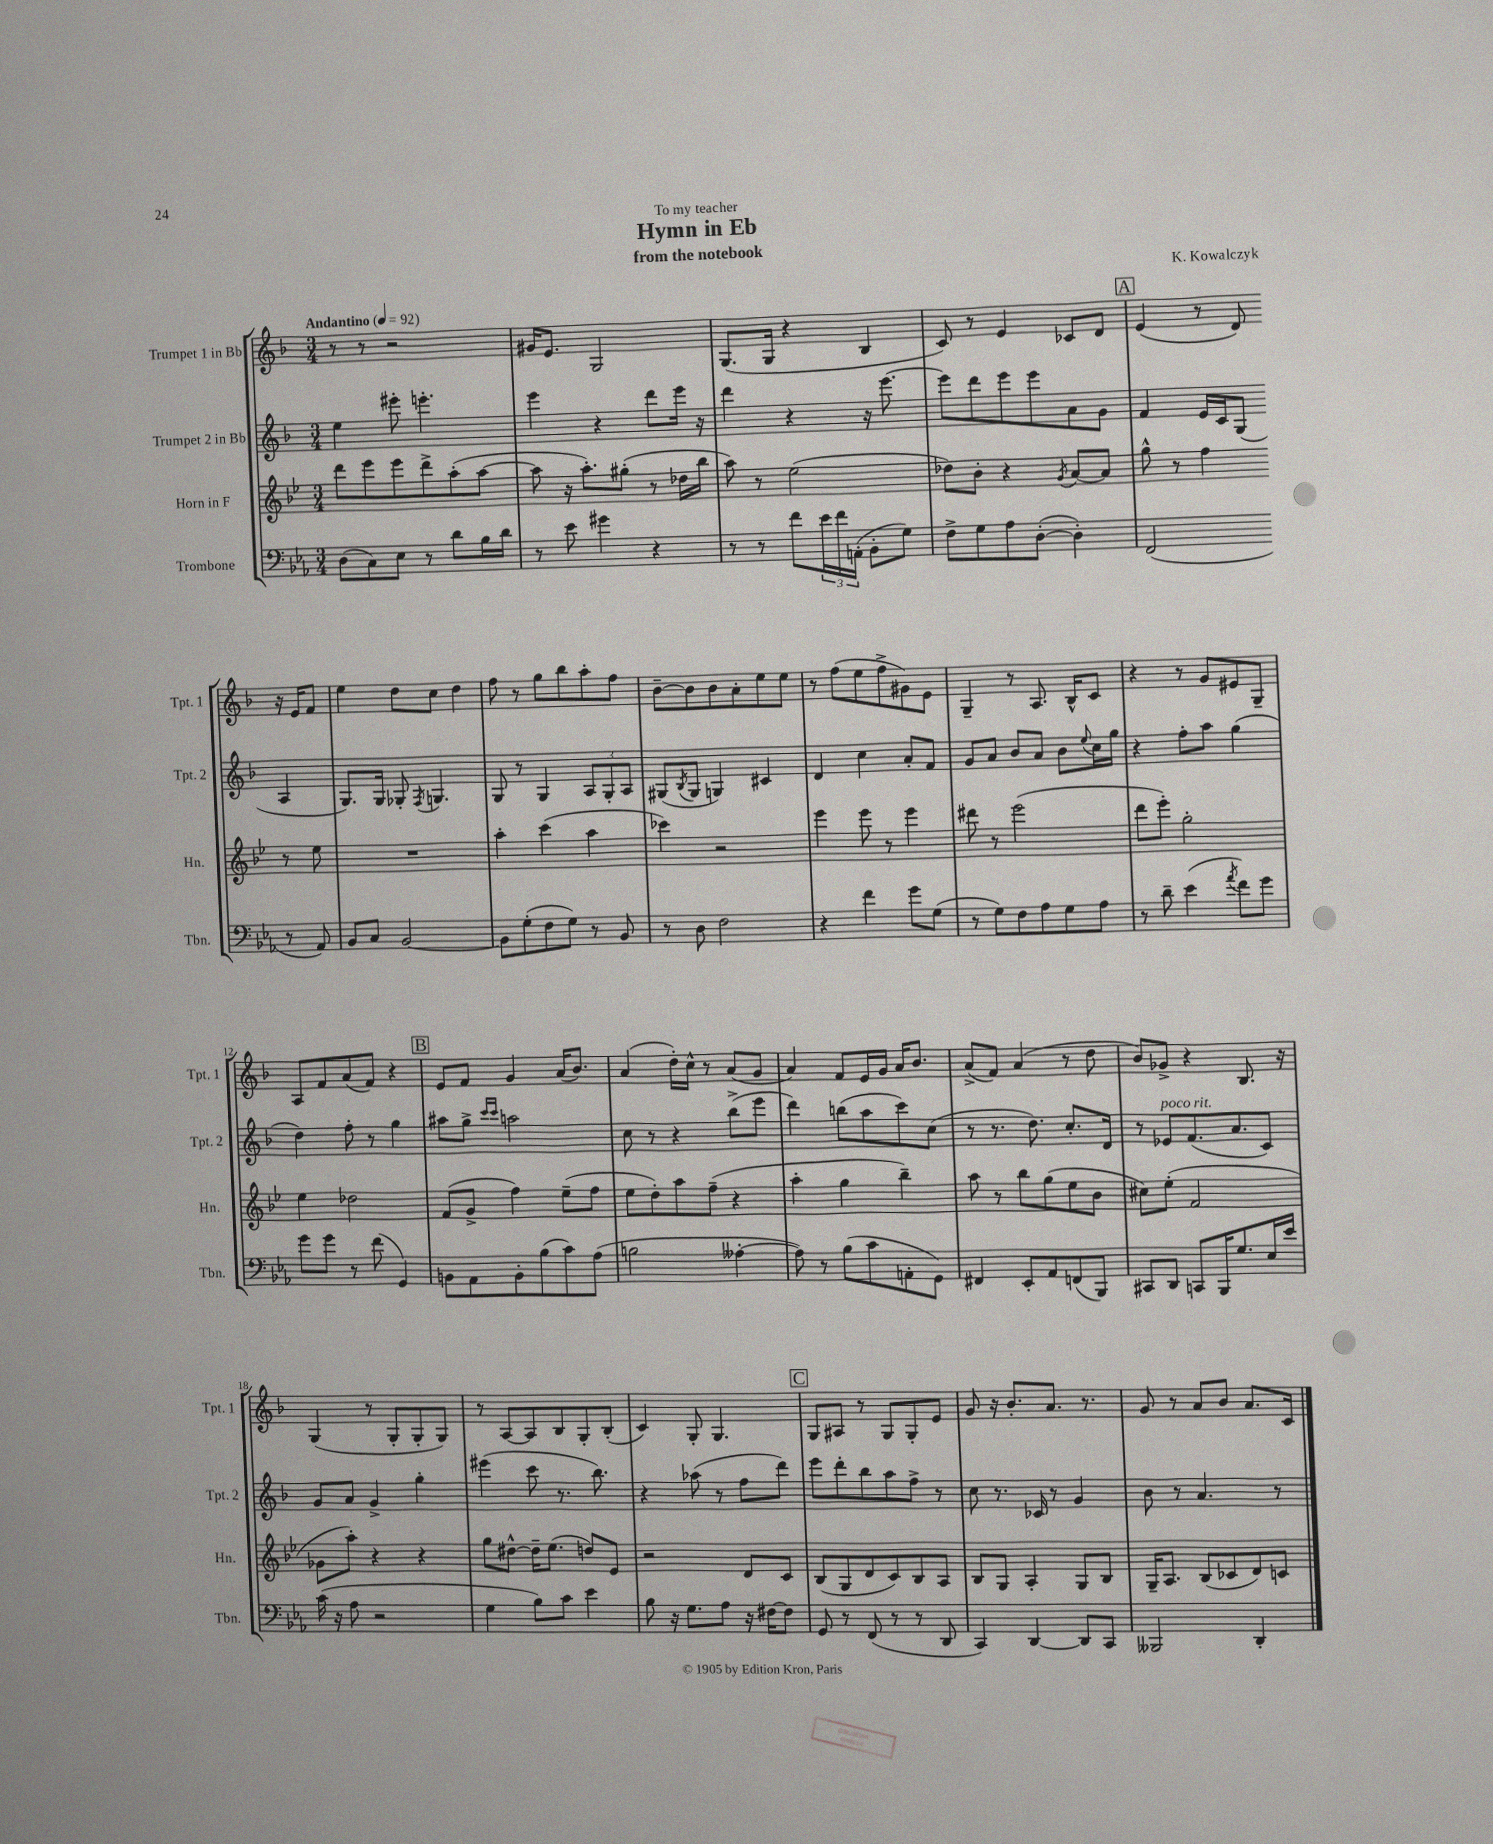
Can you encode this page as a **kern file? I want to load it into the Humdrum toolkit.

**kern	**kern	**kern	**kern
*part4	*part3	*part2	*part1
*staff4	*staff3	*staff2	*staff1
*I"Trombone	*I"Horn in F	*I"Trumpet 2 in Bb	*I"Trumpet 1 in Bb
*I'Tbn.	*I'Hn.	*I'Tpt. 2	*I'Tpt. 1
*clefF4	*clefG2	*clefG2	*clefG2
*k[b-e-a-]	*k[b-e-]	*k[b-]	*k[b-]
*M3/4	*M3/4	*M3/4	*M3/4
*MM92	*MM92	*MM92	*MM92
=1	=1	=1	=1
!	!	!	!LO:TX:a:B:t=Andantino
(8D\L	8ddd\L	4ee\	8r
8C\)	8eee-\	.	8r
8E-\J	8eee-\	8eee#X'\	2r
8r	8ddd^\	4.eeen'\	.
8d\L	(8aa'\	.	.
16B-\L	[8aa\J	.	.
16d\JJ	.	.	.
=2	=2	=2	=2
8r	8aa\]	4eee\	16g#X/KL
.	.	.	8.e/J
8e-\	16r	.	.
.	8.aa'\L)	.	.
4g#X\	.	4r	2G/
.	(8gg#X'\J	.	.
4r	8r	8ddd\L	.
.	16dd-X\LL	16eee\Jk	.
.	16bb-\JJ	16r	.
=3	=3	=3	=3
8r	8aa\)	4ddd\	(8.G/L
8r	8r	.	.
.	.	.	16G/Jk
8f\L	(2ee-\	4r	4r
24e-\L	.	.	.
24f\	.	.	.
(24AAn'\JJ	.	.	.
8BB-'\L	.	16r	4B-/
.	.	[8.eee\	.
8G\J)	.	.	.
=4	=4	=4	=4
8F^\L	8dd-X\L)	8eee\L]	8c/)
8G\	8b-'\J	8ddd\	8r
8A-\	4r	8eee\	4e/
([8D'\J	.	8eee\	.
.	8qg/	.	.
4D'\])	[8a/L	8a\	8c-X/L
.	8a/J]	8g\J	8d/J
!!LO:REH:place=s1:t=A
=5	=5	=5	=5
(2FF/	8gg^^\	4f/	(4e/
.	8r	.	.
.	4ff\	16e/LL	8r
.	.	16c/J	.
.	.	(8G/J	8d/)
8r	8r	4A/	16r
.	.	.	16e/KL
8AA-/)	8ee-\	.	8f/J
!!LO:LB:g=z
=6	=6	=6	=6
8BB-/L	2.r	8.G/L)	4ee\
8C/J	.	.	.
.	.	16G/Jk	.
[2BB-/	.	8G-X'/	8dd\L
.	.	8qF/	.
.	.	4.Gn/	8cc\J
.	.	.	4dd\
=7	=7	=7	=7
8BB-\L]	4aa'\	8G/	8ff\
(8G'\	.	8r	8r
8F\	(4ccc\	4G/	8gg\L
8G\J)	.	.	8bb-\
8r	4aa\	12A/L	8aa'\
.	.	12G'/	.
8BB-/	.	.	8ff\J
.	.	12A/J	.
=8	=8	=8	=8
8r	4ccc-X\)	(8G#X/L	[8b-~\L
.	.	8qB-/	.
8D\	.	8G#/J	8b-\]
2F\	2r	4Gn/)	8b-\
.	.	.	8a'\
.	.	4c#X/	8ee\
.	.	.	8ee\J
=9	=9	=9	=9
4r	4eee-\	4d/	8r
.	.	.	(8ff\L
4f\	8eee-\	4cc\	8ee\
.	8r	.	8ff^\
8g\L	4eee-\	8a'/L	8g#X\)
(8G\J	.	8f/J	8e\J
=10	=10	=10	=10
8r	8ddd#X\	8g/L	4G~/
8G\L)	8r	8a/J	.
8F\	(2eee-\	8b-/L	8r
8A-\	.	8a/J	8.A/
8G\	.	8b-\L	.
.	.	.	16B-^^/KL
.	.	8qqee/	.
8A-\J	.	16cc\L	8c/J
.	.	16gg\JJ	.
=11	=11	=11	=11
8r	8ddd\L	4r	4r
8d~\	8eee-'\J)	.	.
(4e-\	2gg'\	8ff'\L	8r
.	.	8aa\J	8g/L
8qa-/	.	.	.
8f\L)	.	(4gg\	8e#X/
8g\J	.	.	8G~/J
!!LO:LB:g=z
=12	=12	=12	=12
8g\L	4ee-\	4dd\)	8A/L
8g\J	.	.	8f/
8r	2dd-X\	8ff'\	(8a/
(8f\	.	8r	8f/J)
4GG/)	.	4gg\	4r
!!LO:REH:place=s1:t=B
=13	=13	=13	=13
8BBn\L	(8f/L	8aa#X\L	8e/L
8AA-\	8g^/J	8gg^\J	8f/J
.	.	16qqccc/LL	.
.	.	16qqccc/JJ	.
8BB'\	4ff\)	2aan\	4g/
(8B-\	.	.	.
8c\)	(8ee-~\L	.	(16a/KL
.	.	.	8.b-/J)
(8A-\J	8ff\J	.	.
=14	=14	=14	=14
2Bn\	8ee-\L	8cc\	(4a/
.	8dd'\)	8r	.
.	8aa\	4r	16dd'\LL)
.	.	.	16cc^^\JJ
.	(8ff~\J	.	8r
[4A--X'\	4r	(8bb-^\L	(8a/L
.	.	8eee\J	8g/J
=15	=15	=15	=15
8A--\])	4aa'\	4ddd\)	4a/)
8r	.	.	.
(8B-\L	4gg\	(8bbn\L	8f/L
8c\	.	8aa\	16e/L
.	.	.	16g/JJ
8AAn'\	4bb-~\)	8ccc\)	16a/KL
.	.	.	8.b-/J
8GG\J)	.	(8cc\J	.
=16	=16	=16	=16
4FF#X/	8aa\	8r	(8a^/L
.	8r	8.r	8f/J)
8EE-'/L	8bb-\L	.	(4a/
.	.	8.dd\)	.
8AA-/	(8gg\	.	.
(8FFn/	8ee-\	8.cc'/L	8r
8BBB-/J)	8b-\J	.	8dd\
.	.	16d/Jk	.
=17	=17	=17	=17
8CC#X/L	8cc#X\L)	8r	8b-/L)
!	!	!LO:TX:a:i:t=poco rit.	!
8DD/J	(8ee-'\J	8e-X/L	8g-X^/J
8CCn/L	2f/	(8.f/	4r
16BBB-/K	.	.	.
8.G/	.	8.a/	.
.	.	.	8.B-/
16E-/L	.	8c/J)	.
16e-/JJ	.	.	16r
!!LO:LB:g=z
=18	=18	=18	=18
(16c\	8g-X\L	8g/L	(4G/
16r	.	.	.
8A-\	8aa'\J)	8a/J	.
2r	4r	4g^/	8r
.	.	.	8G'/L
.	4r	4gg'\	8G'/
.	.	.	8G/J)
=19	=19	=19	=19
4G\	8gg\L	(4eee#X\	8r
.	[8dd#X^^\J	.	[8A/L
8B-\L)	16dd#~\KL]	8ccc\	8A/]
.	(8.ee-\J	.	.
8c\J	.	8.r	8B-/
4e-\	8ddn/L)	.	8G'/
.	.	8.bb-\)	.
.	8e-/J	.	(8B-'/J
=20	=20	=20	=20
8B-\	2r	4r	4c/)
16r	.	.	.
8.G\L	.	.	.
.	.	(8aa-X\	8G'/
8A-\J	.	8r	4.G/
16r	8d/L	8ff\L	.
[16F#X\KL	.	.	.
8F#\J]	8c/J	8ddd\J)	.
!!LO:REH:place=s1:t=C
=21	=21	=21	=21
8GG/	(8B-/L	8eee\L	8G/L
8r	8G/	8ddd'\	8A#X/J
(8FF/	8d/	8bb-\	8r
8r	8c/)	8aa\	8G/L
8r	8B-/	8ff^\J	8G'/
8DD/	8A/J	8r	8e/J
=22	=22	=22	=22
4CC/)	8B-/L	8cc\	8g/
.	8G/J	8.r	16r
.	.	.	8.b-'/L
[4DD/	4A'/	.	.
.	.	16c-X/	.
.	.	8r	8.a/J
8DD/L]	8G/L	4g/	.
.	.	.	8.r
8CC/J	8B-/J	.	.
=23	=23	=23	=23
2BBB--X/	16G~/KL	8b-\	8g/
.	8.A/J	.	.
.	.	8r	8r
.	(8B-/L	4.a/	8a/L
.	8c-X/	.	8b-/J
4DD'/	8d/)	.	8.a/L
.	8cn/J	8r	.
.	.	.	16c/Jk
==	==	==	==
*-	*-	*-	*-
